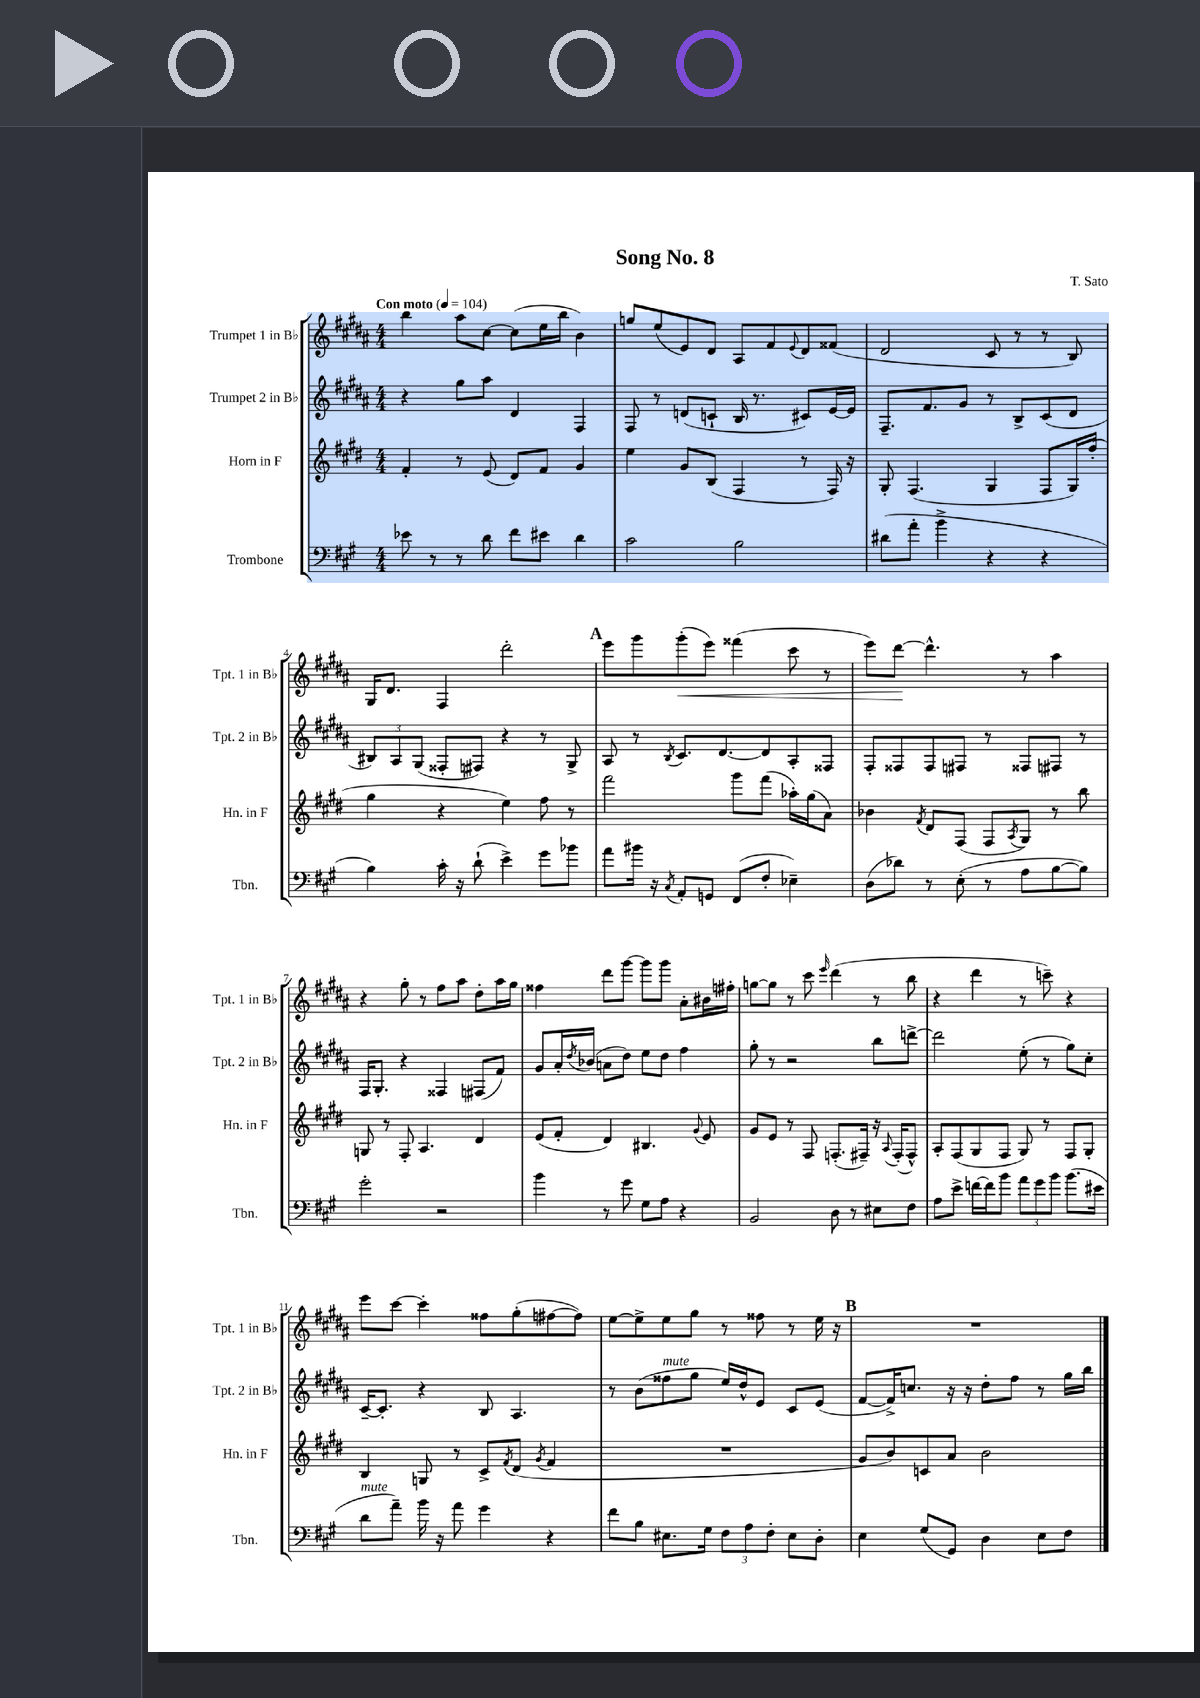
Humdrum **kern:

**kern	**kern	**kern	**kern
*staff4	*staff3	*staff2	*staff1
*clefF4	*clefG2	*clefG2	*clefG2
*k[f#c#g#]	*k[f#c#g#d#]	*k[f#c#g#d#a#]	*k[f#c#g#d#a#]
*M4/4	*M4/4	*M4/4	*M4/4
*MM104	*MM104	*MM104	*MM104
8e-\	4f#'/	4r	4bb\
8r	.	.	.
8r	8r	8gg#\L	8aa#\L
8d\	(8e/	8aa#\J	[8cc#\J
8f#\L	8d#/L)	4d#/	(8cc#\]L
8e#\J	8f#/J	.	16ee\L
.	.	.	16bb\JJ
4d\	4g#/	4F#/	4b\)
=	=	=	=
2c#\	4ee\	8F#/	8gg/L
.	.	8r	(8ee/
.	8g#/L	(8d/L	8e/)
.	(8B/J	8c`/J	8d#/J
2B\	4F#/	16B/	8A#/L
.	.	8.r	.
.	.	.	8f#/
.	.	.	8qqe/
.	8r	8c#/L)	8d#/
.	16F#/)	[16e/L	(8f##/J
.	16r	16e/]JJ	.
=	=	=	=
(8d#\L	8G#'/	8.F#~/L	2d#/
8a'\J	(4.F#/	.	.
.	.	8.f#/	.
4b^\	.	.	.
.	.	8g#/J	.
4r	4G#/	8r	8c#/
.	.	8B^/L	8r
4r	8F#/L	(8c#/	8r
.	16G#/L)	8d#/J	8B/)
.	(16ff#'/JJ	.	.
=	=	=	=
4B\)	4gg#\	12B#/L)	16G#/LK
.	.	.	8.d#/J
.	.	12A#/	.
.	.	(12G#/J	.
16c#'\	4r	8F##'/L	4F#/
16r	.	.	.
(8d`\	.	8F#/J)	.
4e^\)	4ee\)	4r	2ddd#'\
8g#\L	8ff#\	8r	.
8b-\J	8r	8G#^/	.
=	=	=	=
8a\L	2fff#\	8A#/	8eee\L
16b#\Jk	.	8r	8ggg#\
16r	.	.	.
8qC#/	.	8qB/	.
8AA'/L	.	8.c#/L	(8ggg#'\
8GG/J	.	.	8eee\J)
.	.	[8.d#/	.
(8FF#/L	8ggg#\L	.	(4fff##\
8F#'/J	(8fff#\J	8d#/]	.
4E-~\)	16aa-'\LL)	8A#'/	8ccc#\
.	(16gg#\J	.	.
.	8a\J)	8F##/J	8r
=	=	=	=
(8D\L	4b-\	8F#'/L	8eee\L)
8d-\J)	.	8F##/	[8ddd#\J
.	8qf#/	.	.
8r	8d#/L	8F##/	4.ddd#^^\]
(8E'\	(8F#/J	8F#/J	.
8r	8F#/L	8r	.
.	8qA/	.	.
8A\L	8G#/J)	8F##/L	8r
[8B\	8r	8F#/J	4aa#\
8B\]J)	8bb\	8r	.
=	=	=	=
2g#'\	8G/	16F#/LK	4r
.	.	8.G#'/J	.
.	8r	.	.
.	8F#'/	4r	8gg#'\
.	4.A/	.	8r
2r	.	4F##/	8ff#\L
.	.	.	8aa#\J
.	4d#/	(8F#/L	8dd#'\L
.	.	8f#/J)	16aa#\L
.	.	.	16gg#\JJ
=	=	=	=
4b\	(8e/L	8g#/L	4ff##\
.	8f#'/J	16a#'/L	.
.	.	8qdd#/	.
.	.	(16b-/JJ	.
8r	4d#/)	8a\L	8ddd#\L
8g#\	.	8dd#\J)	[8ggg#\J
8G#\L	4.B#/	8ee\L	8ggg#\]L
8A\J	.	8dd#\J	8ggg#\J
4r	.	4ff#\	8a#'\L
.	8qqg#/	.	.
.	8e/	.	16b#\L
.	.	.	16ff#'\JJ
=	=	=	=
2BB/	8g#/L	8gg#'\	[8gg\L
.	8e/J	8r	8gg\]J
.	8r	2r	8r
.	8F#/	.	8ccc#\
.	.	.	16qqeee/
8D\	(8.F'/L	.	(4ddd#\
8r	.	.	.
.	16F#~/Jk)	.	.
8E#\L	16r	8bb\L	8r
.	8qqA/	.	.
.	(16F#'/LK	.	.
8F#\J	8F#^^/J)	[8ddd^\J	8bb\
=	=	=	=
8A\L	8A'/L	2ddd\]	4r
8e^\J	(8F#/	.	.
[16f\LL	8G#/	.	4ddd#\
16f\]J	.	.	.
8b\J	8F#/J	.	.
12a\L	8G#/)	(8ee'\	8r
12g#\	.	.	.
.	8r	8r	8ccc~\)
12b\J	.	.	.
(8.b\L	8F#/L	8gg#\L)	4r
.	8G#'/J	8cc#'\J	.
16e#\Jk	.	.	.
=	=	=	=
8d\L	4B/	[16c#~/LK	8eee\L
.	.	8.c#'/]J	.
8a~\J)	.	.	[8ccc#\J
16b\	8G/	4r	4ccc#'\]
16r	.	.	.
8a\	8r	.	.
4g#\	8c#^/L	8B/	8ff##\L
.	8qf#/	.	.
.	(8d#/J	4.A#/	(8gg#'\
.	8qg#/	.	.
4r	4f#/	.	[8ff#\
.	.	.	8ff#\]J)
=	=	=	=
8f#\L	1r	8r	[8ee\L
8B\J	.	(8b\L	8ee^\]
8.E#\L	.	8ff##\	8ee\
.	.	8gg#\J	8gg#\J
16G#\Jk	.	.	.
12F#\L	.	16ee/LL)	8r
.	.	16dd#^^/J	.
12A\	.	.	.
.	.	8e/J	8ff##\
12F#'\J	.	.	.
8E#\L	.	8c#/L	8r
8D'\J	.	(8e/J	16ee\
.	.	.	16r
=	=	=	=
4E\	8g#/L	[8f#/L	1r
.	8b/)	16f#^/]K)	.
.	.	8.cc/J	.
(8G#/L	8c/	.	.
8GG#/J)	8a/J	16r	.
.	.	16r	.
4D\	2b\	8dd#'\L	.
.	.	8ff#\J	.
8E\L	.	8r	.
8F#\J	.	16gg#\LL	.
.	.	16bb\JJ	.
==	==	==	==
*-	*-	*-	*-
